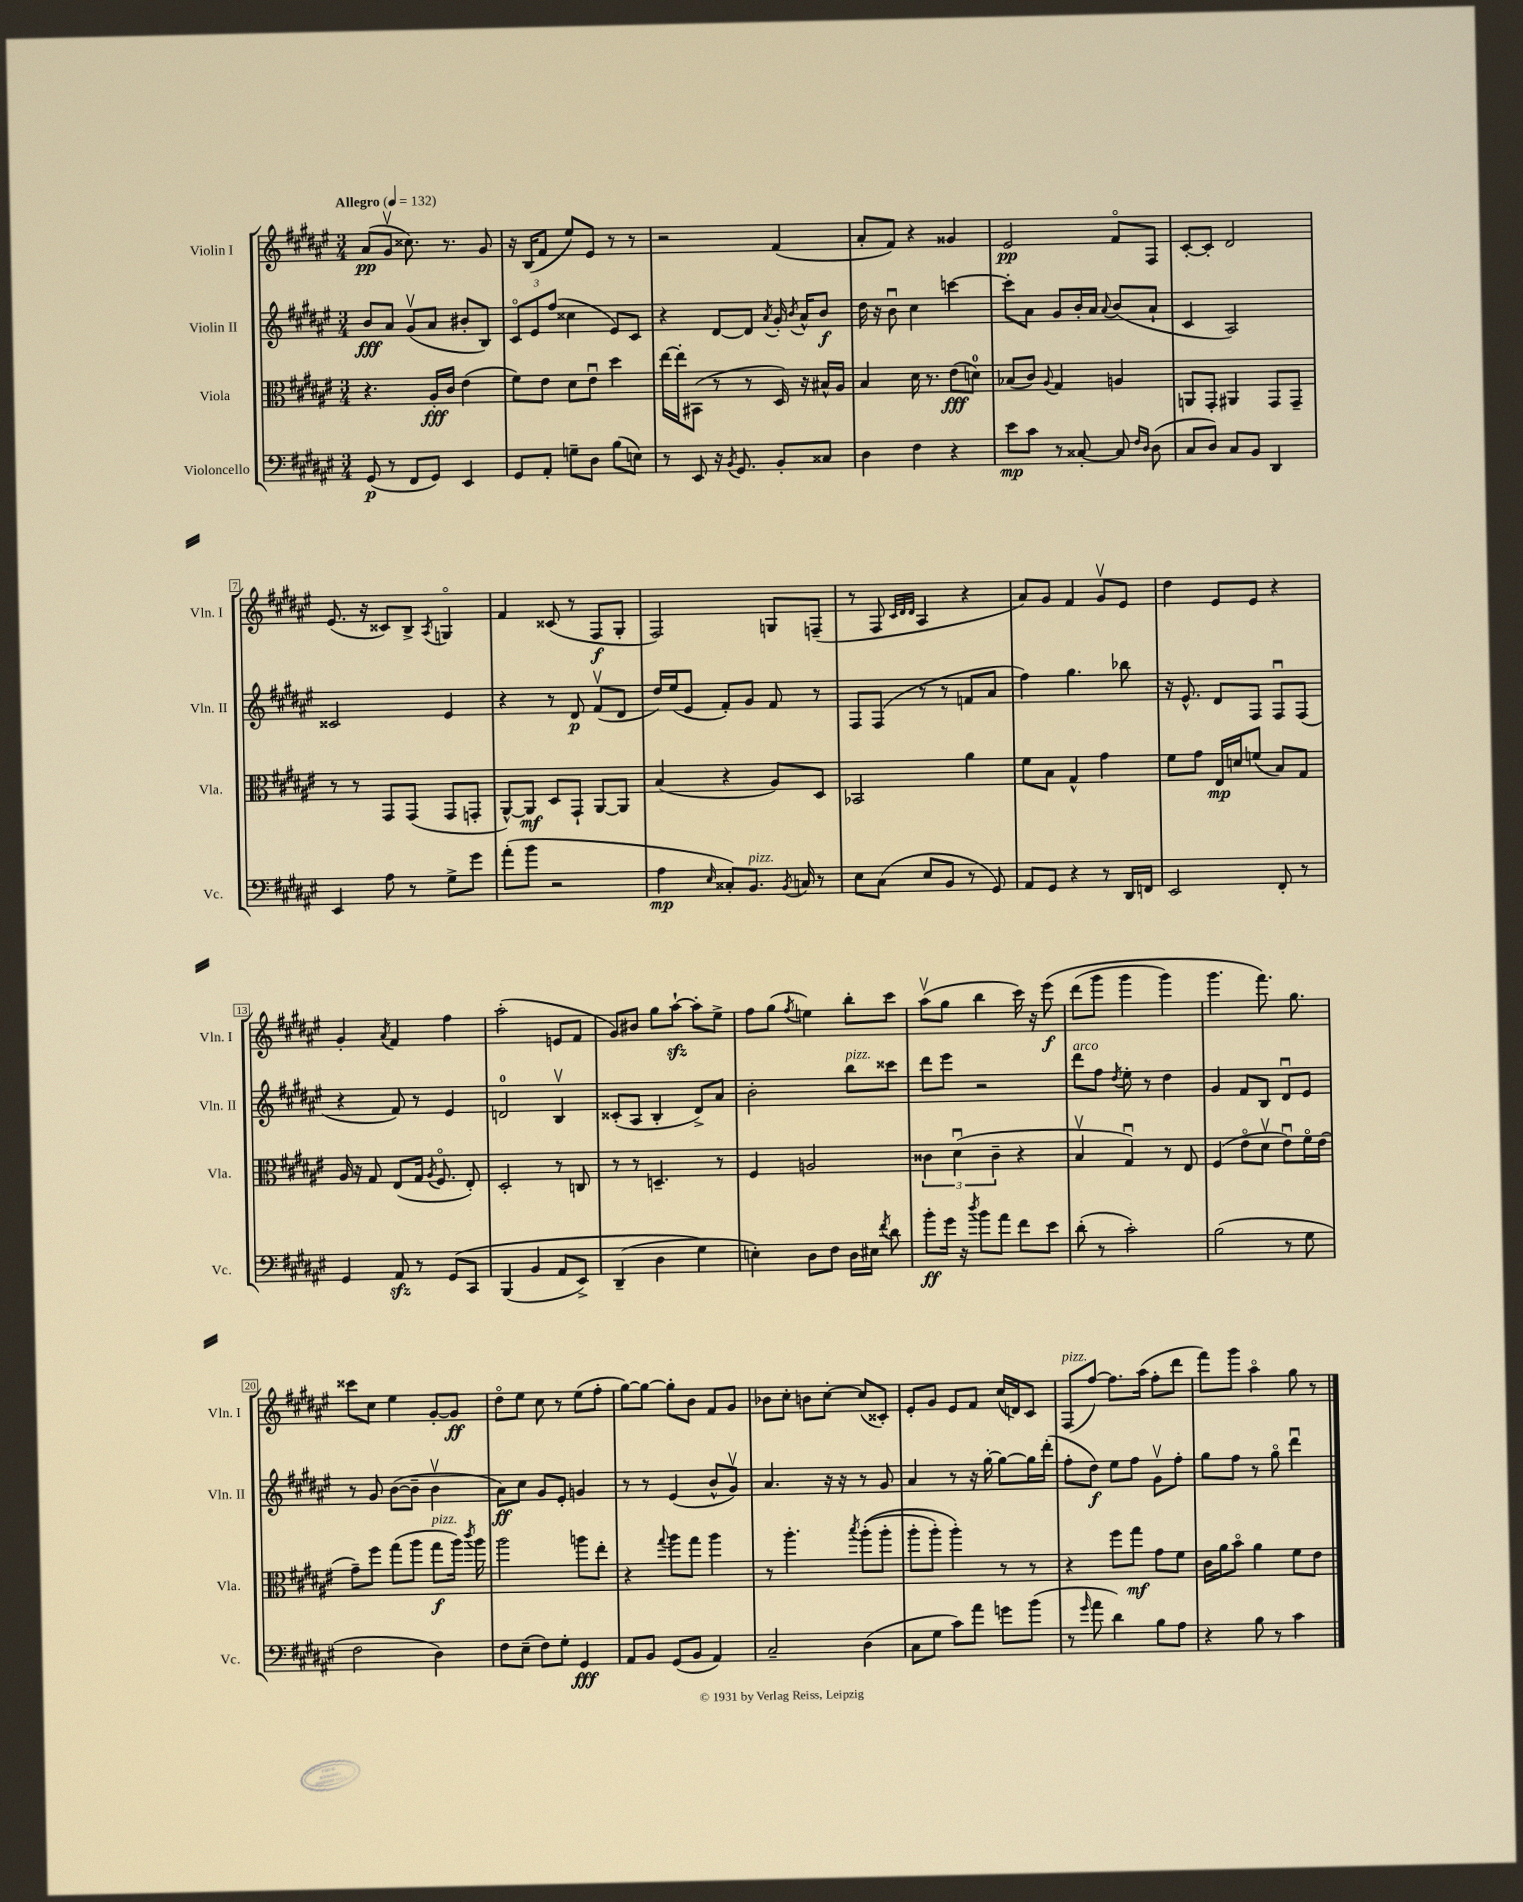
<<
\new StaffGroup <<
\new Staff = "s0" \with { instrumentName = "Violin I" shortInstrumentName = "Vln. I" } {
    \clef treble \key fis \major \numericTimeSignature \time 3/4 \tempo "Allegro" 4 = 132
    \autoBeamOff ais'8[\pp( gis'8]\upbow cisis''8.) r8. gis'8 |
    r16 b16[( fis'8] eis''8[) eis'8] r8 r8 |
    r2 fis'4( |
    ais'8[-. fis'8]) r4 gisis'4 |
    eis'2\pp fis'8[\flageolet fis8] |
    cis'8[~-. cis'8]-. dis'2 |
    eis'8.( r16 cisis'8[) b8]-> \acciaccatura { ais8 } g4\flageolet |
    fis'4 cisis'8( r8 fis8[\f gis8]-. |
    fis2) g8[ f8]--( |
    r8 fis8 \grace { cis'32[ dis'32 dis'32] } ais4 r4 |
    ais'8[) gis'8] fis'4 gis'8[\upbow eis'8] |
    dis''4 eis'8[ eis'8] r4 |
    gis'4-. \acciaccatura { ais'8 } fis'4 fis''4 |
    ais''2-.( e'8[ fis'8] |
    gis'8[) bis'8] gis''8[ ais''8]~-!\sfz ais''8[-. eis''8]-> |
    fis''8[ gis''8]( \acciaccatura { fis''8 } e''4) b''8[-. cis'''8] |
    ais''8[\upbow( gis''8] b''4 cis'''16) r16 eis'''8\f\( |
    dis'''8[( gis'''8] gis'''4 gis'''4) |
    gis'''4. fis'''8.\) gis''8. |
    cisis'''8[ cis''8] eis''4 gis'8[~-. gis'8]\ff |
    dis''8[\flageolet eis''8] cis''8 r8 eis''8[( fis''8]-. |
    gis''8[~) gis''8]~ gis''8[-. b'8] fis'8[ gis'8] |
    bes'8[ cis''8]-. b'8[ cis''8]~-. cis''8[( cisis'8]-.) |
    eis'8[-. gis'8] eis'8[ fis'8] cis''16[( d'16) cis'8] |
    fis8[^\markup { \italic "pizz." }( fis''8]~) fis''8.[ ais''16]( fis''8[-. dis'''8] |
    fis'''8[) gis'''8] ais''4\flageolet gis''8 r8 \bar "|." |
}
\new Staff = "s1" \with { instrumentName = "Violin II" shortInstrumentName = "Vln. II" } {
    \clef treble \key fis \major \numericTimeSignature \time 3/4
    \autoBeamOff b'8[\fff ais'8] gis'8[\upbow( ais'8] bis'8[-. b8]) |
    \tuplet 3/2 { cis'8[\flageolet eis'8 fis''8]( } cisis''4 eis'8[) cis'8] |
    r4 dis'8[~ dis'8] \acciaccatura { ais'8 } gis'16-. \acciaccatura { b'8 } ais'16[-^ b'8]\f |
    dis''16 r16 b'8\downbow cis''4 c'''4~ |
    c'''8[-. ais'8] gis'8[ b'16-. ais'16] \appoggiatura { ais'8 } b'8[( ais'8]-! |
    cis'4 ais2) |
    cisis'2 eis'4 |
    r4 r8 dis'8\p fis'8[\upbow( dis'8] |
    dis''16[) eis''16( eis'8] fis'8[-.) gis'8] fis'8 r8 |
    fis8[ fis8]( r8 r8 f'8[ ais'8] |
    fis''4) gis''4. bes''8 |
    r16 eis'8.-^ dis'8[ fis8] fis8[\downbow fis8]( |
    r4 fis'8) r8 eis'4 |
    d'2-0 b4\upbow |
    cisis'8[-.( ais8] b4-. dis'8[->) ais'8] |
    b'2-. b''8[^\markup { \italic "pizz." } cisis'''8] |
    dis'''8[ eis'''8] r2 |
    dis'''8[^\markup { \italic "arco" } fis''8] \acciaccatura { dis''8 } eis''8-. r8 dis''4 |
    gis'4 fis'8[ b8] dis'8[\downbow eis'8] |
    r8 gis'8 b'8[~( b'8]-- b'4\upbow |
    ais'8[\ff) cis''8] gis'8[ eis'8]-. g'4 |
    r8 r8 eis'4( b'8[-^ gis'8]\upbow) |
    ais'4. r16 r16 r8 gis'8 |
    ais'4 r8 r16 gis''16~-. gis''8[~ gis''16 dis'''16]-.( |
    fis''8[-. dis''8]\f) eis''8[ fis''8] gis'8[\upbow fis''8]-. |
    gis''8[ fis''8] r8 gis''8\flageolet dis'''4\downbow \bar "|." |
}
\new Staff = "s2" \with { instrumentName = "Viola" shortInstrumentName = "Vla." } {
    \clef alto \key fis \major \numericTimeSignature \time 3/4
    \autoBeamOff r4. ais16[-.\fff cis'16] eis'4( |
    fis'8[) eis'8] dis'8[ eis'8]\downbow dis''4 |
    eis''16[~ eis''16-. bis,8]( r8 r8 dis16) r16 bis16[-^ ais16] |
    b4 dis'16 r8. eis'8[\fff( d'8]-0) |
    bes8[( cis'8]) \appoggiatura { ais8 } gis4 a4 |
    a,8[ gis,8]-. ais,4 gis,8[ gis,8]-- |
    r8 r8 gis,8[ gis,8]( gis,8[ g,8]-. |
    ais,8[~-^) ais,8]\mf dis8[ gis,8]-! ais,8[~ ais,8] |
    b4( r4 ais8[) dis8] |
    bes,2 ais'4 |
    fis'8[ b8] gis4-^ gis'4 |
    fis'8[ gis'8] eis16[\mp d'16 f'8]( b8[) gis8] |
    ais16 r16 gis8 eis8[( gis16] \acciaccatura { ais8 } fis8.\flageolet eis8-.) |
    dis2-. r8 c8 |
    r8 r8 d4.-- r8 |
    fis4 a2 |
    \tuplet 3/2 { cisis'4 dis'4\downbow( cisis'4-- } r4 |
    b4\upbow gis4\downbow) r8 eis8 |
    fis4( eis'8[\flageolet dis'8]\upbow eis'8[\downbow) fis'16\flageolet eis'16]( |
    gis'8[--) fis''8] gis''8[( ais''8] gis''8[\f^\markup { \italic "pizz." } ais''16]) \acciaccatura { cis'''8 } ais''16 |
    ais''2 a''8[ eis''8]-. |
    r4 \appoggiatura { gis''8 } ais''8[ gis''8] ais''4 |
    r8 ais''4.-. \acciaccatura { b''8 } ais''8[-.(\( ais''8]-. |
    ais''8[-. ais''8]-.) ais''4-.\) r8 r8 |
    r4 fis''8[ gis''8]\mf gis'8[ fis'8] |
    cis'16[ ais'16 b'8]\flageolet ais'4 fis'8[ eis'8] \bar "|." |
}
\new Staff = "s3" \with { instrumentName = "Violoncello" shortInstrumentName = "Vc." } {
    \clef bass \key fis \major \numericTimeSignature \time 3/4
    \autoBeamOff gis,8\p( r8 fis,8[ gis,8]) eis,4 |
    gis,8[ ais,8]-. g8[-- dis8] b8[( e8]) |
    r8 eis,8 r16 \acciaccatura { b,8 } gis,8. b,8[-. cisis8] |
    dis4 fis4 r4 |
    eis'8[\mp cis'8] r8 cisis8~-. cisis8 \grace { fis16[ dis16] } dis8( |
    cis8[ dis8]) cis8[ b,8] dis,4 |
    eis,4 ais8 r8 gis8[-> gis'8] |
    ais'8[-.( b'8] r2 |
    ais4\mp \grace { eis16 } cisis8[-.) b,8.]^\markup { \italic "pizz." } \acciaccatura { b,8 } c16 r8 |
    eis8[ cis8]( eis8[ b,8] r8 gis,8) |
    ais,8[ gis,8] r4 r8 dis,16[ f,16] |
    eis,2 fis,8-. r8 |
    gis,4 ais,8\sfz r8 gis,8[\( cis,8] |
    b,,4( b,4 ais,8[ eis,8]->) |
    dis,4--( dis4 gis4\) |
    e4-.) dis8[ fis8] dis16[ eis16] \acciaccatura { fis'8 } dis'8 |
    b'8[-.\ff gis'16] r16 \acciaccatura { dis''8 } b'8[ ais'8] fis'8[ eis'8] |
    dis'8-.( r8 cis'2-.) |
    b2( r8 gis8 |
    fis2 dis4) |
    fis8[ eis8]--( fis8[) gis8]-. gis,4\fff |
    ais,8[ b,8] gis,8[( b,8] ais,4) |
    cis2-- dis4( |
    cis8[ gis8] cis'8[) ais'8] g'8[ b'8]( |
    r8 \grace { gis'16 } ais'8 dis'4) b8[ ais8] |
    r4 b8 r8 cis'4 \bar "|." |
}
>>
>>
\layout { \context { \Score \override BarNumber.stencil = #(make-stencil-boxer 0.1 0.3 ly:text-interface::print) } }
